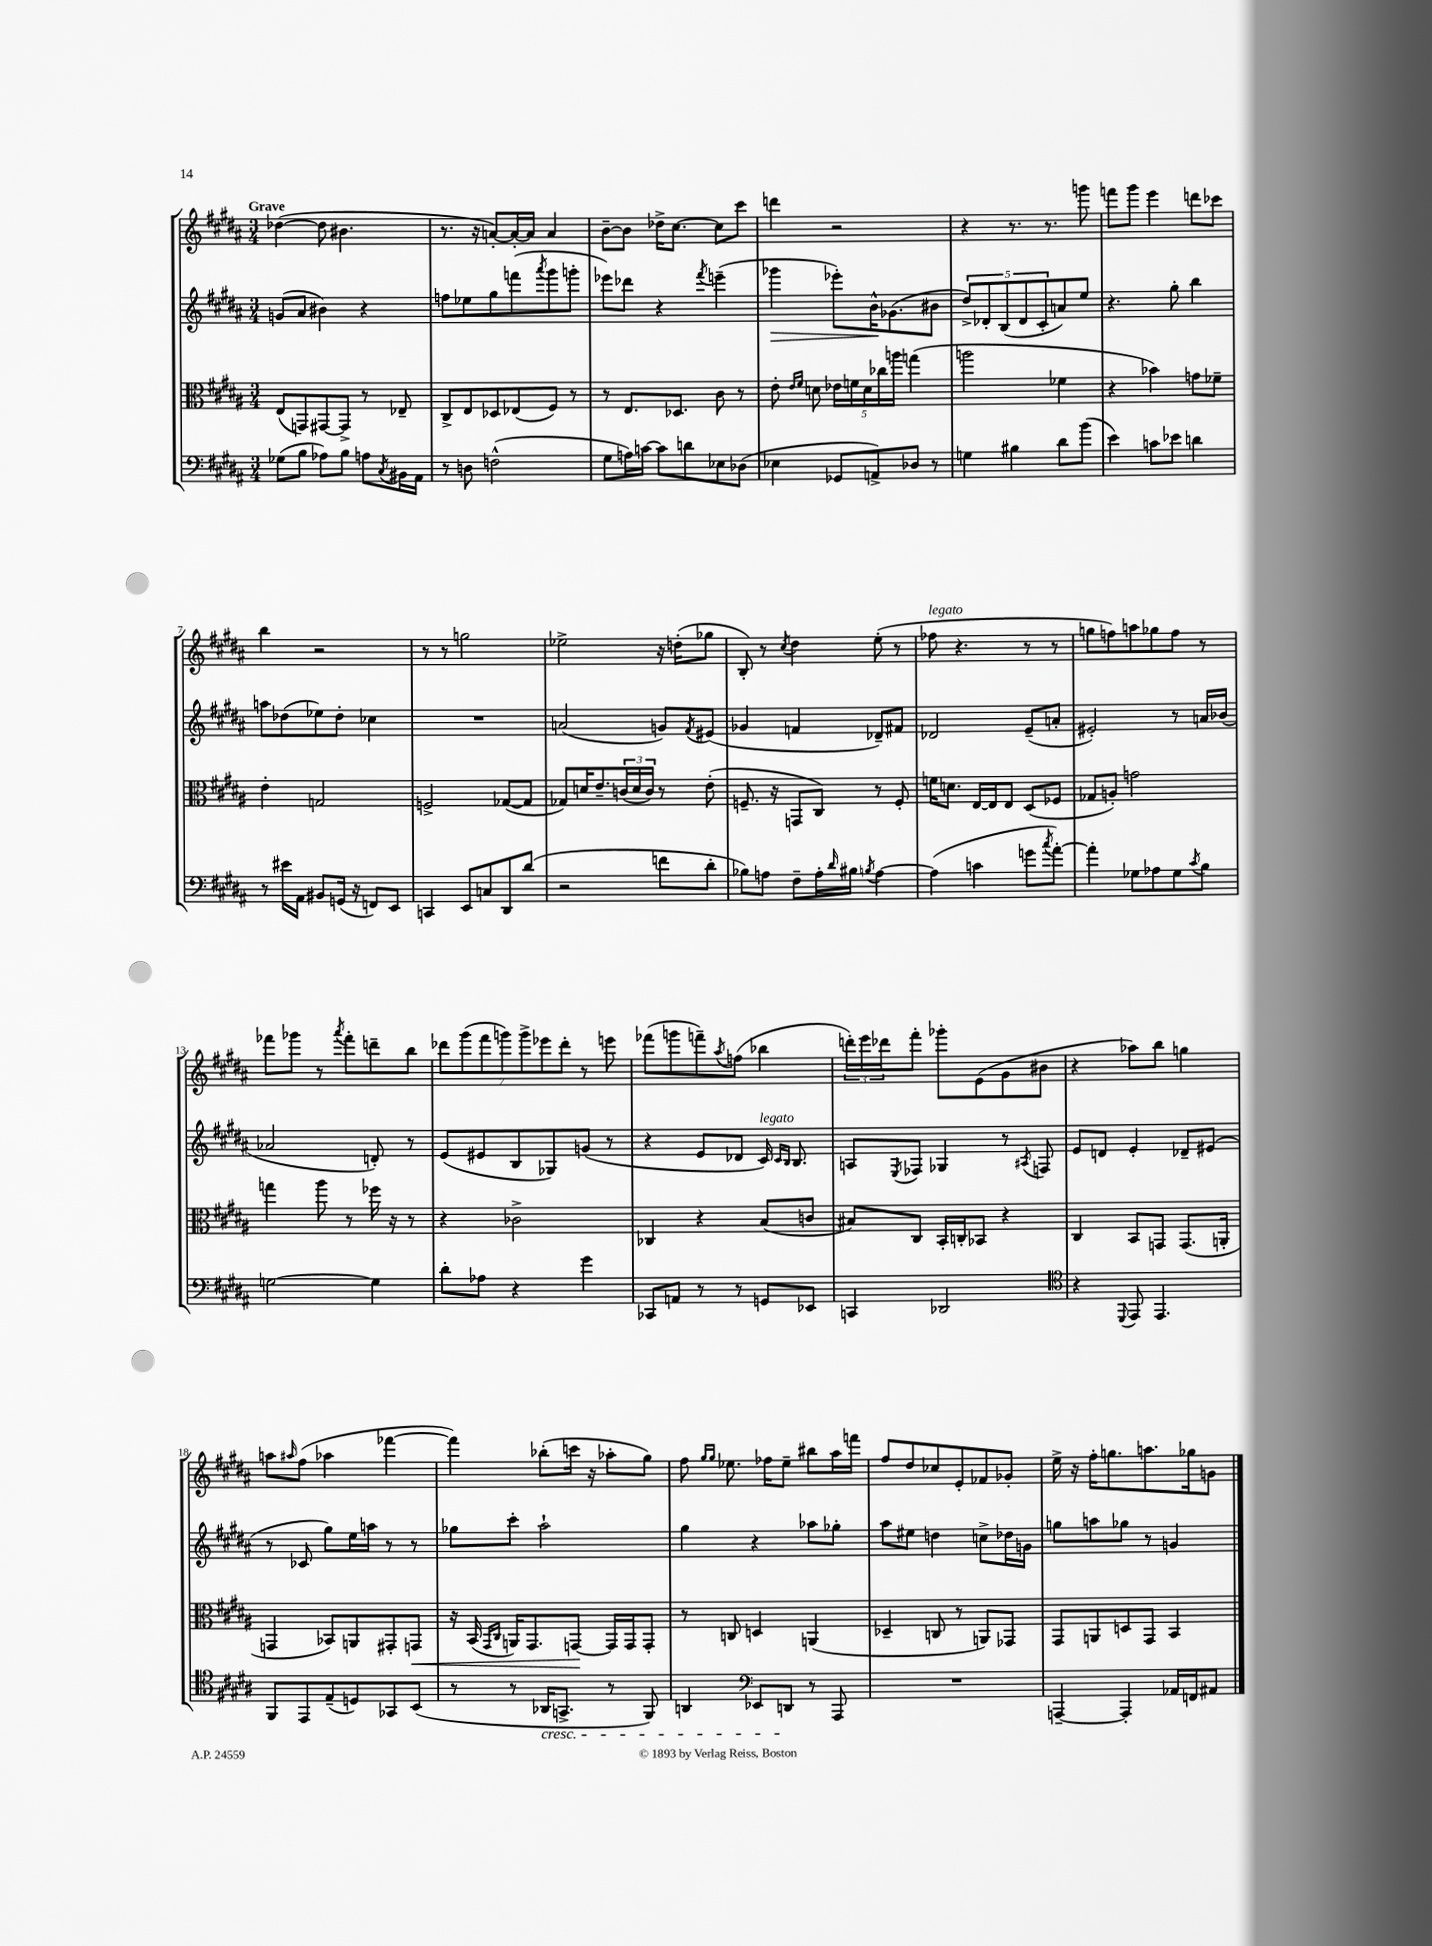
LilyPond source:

<<
\new StaffGroup <<
\new Staff = "s0" {
    \clef treble \key b \major \numericTimeSignature \time 3/4 \tempo "Grave"
    des''4~( des''8 bis'4. |
    r8. r16 a'8~-.) a'16~-. a'16 a'4 |
    b'8~-- b'8 des''16-> cis''8.~ cis''8 cis'''8 |
    d'''4 r2 |
    r4 r8. r8. g'''8 |
    f'''8 gis'''8 e'''4 d'''8 ces'''8 |
    b''4 r2 |
    r8 r8 g''2 |
    ees''2-> r16 d''16-.( ges''8 |
    b8-.) r8 \acciaccatura { cis''8 } dis''4 e''8-.( r8 |
    fes''8^\markup { \italic "legato" } r4. r8 r8 |
    g''8 f''8) a''8 ges''8 f''8 r8 |
    fes'''8 ges'''8 r8 \acciaccatura { ais'''8 } fes'''8-. d'''8-- b''8 |
    \tuplet 7/4 { des'''8 gis'''8( fis'''8 g'''8) g'''8-> ees'''8 des'''8-. } r8 e'''8 |
    fes'''8( g'''8 f'''8--) \acciaccatura { ais''8 } f''8( bes''4 |
    \tuplet 3/2 { d'''16-.) e'''16 des'''16 } fis'''8-. ges'''8-. e'8( gis'8 bis'8 |
    r4 aes''8) b''8 g''4 |
    a''8 \grace { ais''16 } fis''8( aes''4 fes'''4~ |
    fes'''4) bes''8-.( c'''16 r16 aes''8-. gis''8) |
    fis''8 \grace { gis''16 gis''16 } ees''8. fes''16 ees''8-- bis''8 ais''16 f'''16 |
    fis''8 dis''8 ces''8 e'8-. fes'8 ges'8-. |
    e''16-> r16 fis''16-. g''8. a''8. ges''16 g'8 \bar "|." |
}
\new Staff = "s1" {
    \clef treble \key b \major \numericTimeSignature \time 3/4
    g'8( ais'8 bis'4) r4 |
    f''8 ees''8 gis''8 f'''8( \acciaccatura { ais'''8 } gis'''8 g'''8-. |
    ees'''8) des'''8 r4 \acciaccatura { fis'''8 } e'''4--( |
    ges'''4\> ees'''8-.) b'16-^\! ges'8.( bis'8 |
    \tuplet 5/4 { dis''8->) des'8-. b8( des'8 cis'8-. } a'8) e''8 |
    r4. gis''8-. b''4 |
    a''8 des''8( ees''8) des''8-. ces''4 |
    R2. |
    a'2( g'8) \acciaccatura { fis'8 } eis'8( |
    ges'4 f'4 des'8--) fis'8 |
    des'2 e'8--( a'8-. |
    eis'2-.) r8 a'16 bes'16( |
    aes'2 d'8-.) r8 |
    e'8( eis'8 b8 ges8) g'8( r8 |
    r4 e'8 des'8 cis'16^\markup { \italic "legato" }) \grace { cis'16 b16 } b8. |
    a8 \acciaccatura { e8 } fes8 ges4 r8 \acciaccatura { ais8 } f8 |
    e'8 d'8 e'4-. des'8-- eis'8( |
    r8 ces'8 gis''8) e''16 a''16 r8 r8 |
    ges''8 cis'''8-. ais''2-! |
    gis''4 r4 aes''8 ges''8-. |
    ais''8 eis''8 d''4 c''8-> des''16 g'16 |
    g''8 a''8 ges''8 r8 g'4 \bar "|." |
}
\new Staff = "s2" {
    \clef alto \key b \major \numericTimeSignature \time 3/4
    e8( g,8) gis,8~ gis,8-> r8 ees8-- |
    cis8-> e8 des8 ees8( fis8) r8 |
    r8 e8. des8. cis'8 r8 |
    e'8-. \grace { e'16 fis'16 } d'8 \tuplet 5/4 { ees'16 f'16 d'16 ces''16 a''16 } g''4( |
    a''2 fes'4 |
    r4 bes'4) g'8 fes'8-- |
    e'4-. g2 |
    f2-> ges8~( ges8 |
    ges8) d'16 e'8.-- \tuplet 3/2 { c'16( d'16 c'16) } r8 e'8-.( |
    f8.-- r16 g,8 cis8) r8 f8-. |
    f'16 d'8. e16~ e16 e8 dis8( fes8 |
    ges8 a8-.) g'2 |
    g''4 ais''8 r8 fes''16 r16 r8 |
    r4 ces'2-> |
    ces4 r4 b8( c'8 |
    bis8) cis8 b,16-. c16-. bes,8 r4 |
    cis4 b,8 g,8 g,8.( a,16-. |
    g,4 bes,8) a,8 gis,8-. g,8\< |
    r16 b,16( \grace { gis,16 cis16 } a,16) gis,8. g,8~\! g,16 g,16 g,8-. |
    r8 c8 d4 a,4( |
    des4-- c8 r8 a,8) ges,8 |
    gis,8 a,8 d8 gis,8 b,4 \bar "|." |
}
\new Staff = "s3" {
    \clef bass \key b \major \numericTimeSignature \time 3/4
    ges8( b8 aes8) b8 a8 \acciaccatura { cis8 } bis,16 ais,16 |
    r8 d8 f2-^( |
    gis8 a16) c'16~ c'8 d'8 ees8 des8( |
    ees4 ges,8 a,8->) des8 r8 |
    g4 bis4 dis'8 b'8( |
    e'4) c'8 ees'8 d'4 |
    r8 eis'16 ais,16 bis,8 g,16( r16 f,8) e,8 |
    c,4 e,8 c8 dis,8 dis'8( |
    r2 f'8 dis'8-. |
    bes8) a8 fis8-- a16-. \grace { dis'16 } bis16 \acciaccatura { b8 } a4~ |
    a4( c'4 g'8 \acciaccatura { cis''8 } ais'8~-.) |
    ais'4-. ges8 aes8 ges8 \acciaccatura { cis'8 } b8 |
    g2~ g4 |
    dis'8-. aes8 r4 gis'4 |
    ces,8 a,8 r8 r8 g,8 ees,8 |
    c,4 des,2 |
    \clef tenor r4 \appoggiatura { dis,8 } e,8 e,4. |
    fis,8 e,8 e8--( d8) ges,8 b,8( |
    r8 r8 aes,16\cresc g,8.-> r8 fis,8) |
    a,4 \clef bass ees,8 d,8\! r8 ais,,8 |
    R2. |
    a,,4~-- a,,4-. aes,16 f,16 ais,8 \bar "|." |
}
>>
>>
